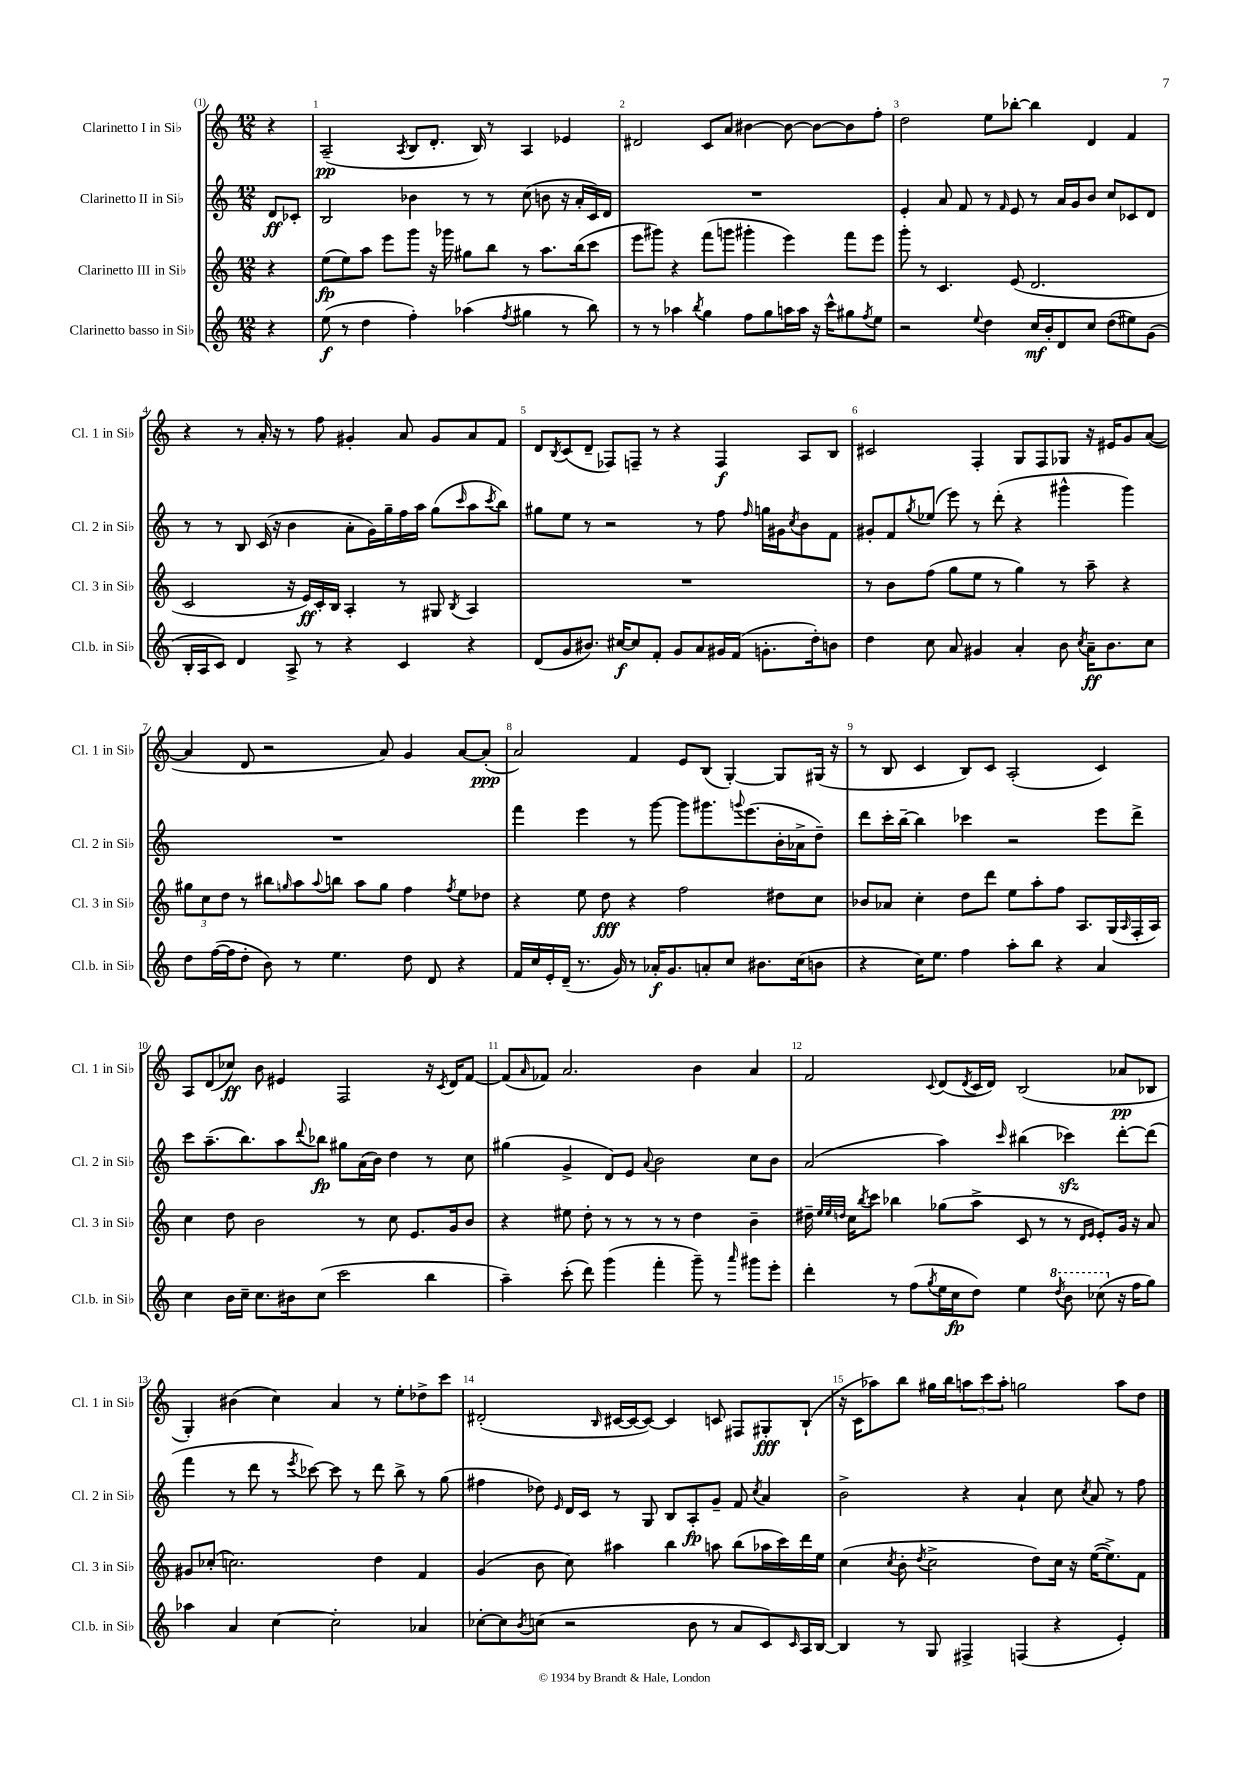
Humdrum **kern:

**kern	**kern	**kern	**kern
*staff4	*staff3	*staff2	*staff1
*clefG2	*clefG2	*clefG2	*clefG2
*k[]	*k[]	*k[]	*k[]
*M12/8	*M12/8	*M12/8	*M12/8
4r	4r	8d/L	4r
.	.	8c-'/J	.
=	=	=	=
(8ee\	(8ee\L	2B/	(2A~/
8r	8ee\)	.	.
4dd\	8aa\J	.	.
.	8eee\L	.	.
.	.	.	8qA/
4ff'\)	8ggg\J	4b-\	8B/L
.	16r	.	8.d'/J
.	16ggg-\	.	.
(4aa-\	8gg#\L	8r	.
.	.	.	16B/)
.	8bb\J	8r	8r
8qff/	.	.	.
4gg#\	8r	(8cc\	4A/
.	8.aa\L	8b\	.
8r	.	16r	4e-/
.	(16bb\k	16a'/LL	.
8bb\)	8ccc\J	16c/)	.
.	.	16d/JJ	.
=	=	=	=
8r	8eee\L	1.r	2d#/
8r	8ggg#\J)	.	.
4aa-\	4r	.	.
8qbb/	.	.	.
4gg\	(8fff\L	.	8c/L
.	8ggg\J	.	8a/J
8ff\L	4ggg#'\	.	[4b#\
8gg\	.	.	.
16aa\L	4eee\)	.	8b#\_
16aa\JJ	.	.	.
16r	.	.	8b#\_L
16ccc^^\LK	.	.	.
8gg#\	8fff\L	.	8b#\]
8qff/	.	.	.
8ee\J	8eee\J	.	8ff'\J
=	=	=	=
2r	8ggg'\	4e'/	2dd\
.	8r	.	.
.	4.c/	8a/	.
.	.	8f/	.
8qqee/	.	.	.
4dd\	.	8r	8ee\L
.	.	16qqf/	.
.	(8e/	8e/	[8bb-'\J
16cc/LL	2.d/	8r	4bb-\]
16b'/J	.	.	.
8d/	.	16a/LL	.
.	.	16g/J	.
8cc/J	.	8b/J	4d/
(8dd\L	.	8cc/L	.
8ee#\)	.	8c-/	4f/
(8g\J	.	8d/J	.
=	=	=	=
16B'/LL	2c/	8r	4r
16A/J	.	.	.
8c/J)	.	8r	.
4d/	.	8B/	8r
.	.	(16c/	16a'/
.	.	16r	16r
8A^/	16r	4b\	8r
.	16e/LL)	.	.
8r	16c'/	.	8ff\
.	16B/JJ	.	.
4r	4A'/	8a'\L	4g#'/
.	.	16g\L)	.
.	.	16gg~\	.
4c/	8r	16ff\	8a/
.	.	16aa\JJ	.
.	8G#/	(8gg\L	8g#/L
.	8qB/	16qqccc/	.
4r	4A/	8aa\	8a/
.	.	8qccc/	.
.	.	8bb\J)	8f/J
=	=	=	=
(8d/L	1.r	8gg#\L	8d/L
.	.	.	8qB/
8g/	.	8ee\J	(8c/
8.b#/J)	.	8r	8d~/J
.	.	2r	8F-/L)
[16cc#/LK	.	.	.
8cc#/]	.	.	8F~/J
8f'/J	.	.	8r
8g/L	.	.	4r
8a/	.	8r	.
16g#/L	.	8ff\	4F/
(16f/JJ	.	.	.
.	.	16qqff/	.
8.g'\L	.	16gg\LL	.
.	.	16g#\J	.
.	.	8qcc/	.
.	.	8b\	8A/L
16dd'\k)	.	.	.
8b\J	.	8f\J	8B/J
=	=	=	=
4dd\	8r	8g#'/L	2c#/
.	8b\L	8f/	.
.	.	8qgg/	.
8cc\	(8ff\J	(8ee-/J	.
8a/	8gg\L	8eee\)	.
4g#/	8ee\J	8r	4F'/
.	8r	(8ddd'\	.
4a'/	4gg\)	4r	8G/L
.	.	.	8F/
8b\	8r	4ggg#^^\	8G-/J
8qcc/	.	.	.
16a~\LK	8aa~\	.	16r
8.b\	.	.	16e#/LK
.	4r	4ggg#\)	8g/
8cc\J	.	.	([8a/J
=	=	=	=
8dd\L	12gg#\L	1.r	4a/]
.	12cc\	.	.
([16ff\L	.	.	.
.	12dd\J	.	.
16ff\]J	.	.	.
8dd'\J	8r	.	8d/
8b\)	8bb#\L	.	2r
.	16qqgg/	.	.
8r	8aa\	.	.
.	8qqaa/	.	.
4.ee\	8bb\J	.	.
.	8aa\L	.	.
.	8gg\J	.	8a/)
8dd\	4ff\	.	4g/
8d/	.	.	.
.	8qff/	.	.
4r	8ee\L	.	[8a/L
.	8dd-\J	.	(8a'/]J
=	=	=	=
16f/LL	4r	4fff\	2a/)
16cc/	.	.	.
16e'/	.	.	.
(16d~/JJ	.	.	.
8.r	8ee\	4eee\	.
.	8dd\	.	.
16g/)	.	.	.
8r	4r	8r	4f/
16a-'/LK	.	[8ggg\	.
8.g/	.	.	.
.	2ff\	8ggg\]L	8e/L
8a'/	.	8.ggg#\	(8B/J
8cc/J	.	.	[4G'/)
.	.	8qqggg/	.
.	.	(8.eee\	.
8.b#\L	.	.	.
.	8dd#\L	16b'\L	8G/]L
(16cc\k	.	16a-^\J	.
8b\J	8cc\J	8dd~\J)	(16G#/Jk
.	.	.	16r
=	=	=	=
4r	8b-/L	8ddd\L	8r
.	8a-/J	16ccc'\L	8B/
.	.	[16bb~\JJ	.
16cc\LK)	4cc'\	4bb\]	4c/
8.ee\J	.	.	.
4ff\	8dd\L	4ccc-\	8B/L)
.	8ddd\J	.	8c/J
8aa'\L	8ee\L	2r	(2A'/
8bb\J	8aa'\	.	.
4r	8ff\J	.	.
.	8.A/L	.	.
4a/	.	8eee\L	4c/)
.	(16G/L	.	.
.	16qqA/	.	.
.	16F'/	8ddd^\J	.
.	16A/JJ)	.	.
=	=	=	=
4cc\	4cc\	8ccc\L	8A/L
.	.	(8.aa~\	(8d/
16b\LL	8dd\	.	8cc-/J)
16cc~\JJ	.	8.bb\)	.
8.cc\L	2b\	.	8b\
.	.	8aa\	4e#/
16b#\k	.	.	.
.	.	8qqddd/	.
(8cc\J	.	8bb-\J	.
2ccc\	.	8gg#\L	2F/
.	8r	(16a\L	.
.	.	16b\JJ)	.
.	8cc\	4dd\	.
.	8.e/L	.	.
4bb\	.	8r	16r
.	.	.	8qc/
.	16g/k	.	16d/LK
.	8b/J	8cc\	[8f/J
=	=	=	=
4aa~\)	4r	(4gg#\	(8f/]L
.	.	.	16qqa/
.	.	.	8f-/J)
(8ccc'\	8ee#\	4g^/	2.a/
8ddd\)	8dd'\	.	.
(4ggg\	8r	8d/L)	.
.	8r	8e/J	.
.	.	8qqa/	.
4fff'\	8r	2b\	.
.	8r	.	.
8ggg~\)	4dd\	.	4b\
8r	.	.	.
16qqaaa/	.	.	.
8ggg#\L	4b~\	8cc\L	4a/
8eee'\J	.	8b\J	.
=	=	=	=
4ddd'\	16dd#~\	(2a/	2f/
.	32qqee/LLL	.	.
.	32qqee/	.	.
.	32qqdd/JJJ	.	.
.	16cc\LK	.	.
.	8qbb/	.	.
.	8ccc\J	.	.
8r	4bb-\	.	.
(8ff\L	.	.	.
8qgg/	.	.	8qqc/
16ee\L	(8gg-\L	4aa\)	(8d/L
16cc\J	.	.	.
.	.	.	8qd/
8dd\J)	8aa^\J	.	16c/L
.	.	.	16d/JJ)
.	.	16qqccc/	.
4ee\	8c/	(4bb#\	(2B/
.	8r	.	.
8qddd/	.	.	.
8bb\	8r	4ccc-\)	.
.	16qqd/LL	.	.
.	16qqe/JJ	.	.
(8ccc-\	8e'/L)	.	.
16r	16g/Jk	[8ddd'\L	8a-/L
16ff\LK	16r	.	.
8gg\J)	8a/	(8ddd\]J	8B-/J
=	=	=	=
4aa-\	8g#/L	4fff\	4G'/)
.	(8cc-'/J	.	.
4a/	2.cc\)	8r	(4b#\
.	.	8ddd\	.
[4cc\	.	8r	4cc\)
.	.	8qeee/	.
.	.	[8ccc-\)	.
2cc'\]	.	8ccc-\]	4a/
.	.	8r	.
.	4dd\	8ddd\	8r
.	.	8bb^\	8ee'\L
4a-/	4f/	8r	8dd-^\
.	.	(8gg\	8ccc\J
=	=	=	=
[8cc-'\L	(4g/	4ff#\	(2d#'/
8cc-\]	.	.	.
8qb/	.	.	.
(8cc\J	8b\	8dd-\)	.
.	.	16qqe/	.
2r	8cc\)	16d/LL	.
.	.	16c/JJ	.
.	.	.	16qqB/
.	4aa#\	8r	[16c#/LL
.	.	.	16c#/_J
.	.	8G/	8c#/_J)
.	4bb\	8B/L	4c#/]
8b\	.	8A'/	.
8r	8aa\	8g~/J	8c/
8a/L	(8bb\L	8f/	8F#/L
.	.	8qcc/	.
8c/)	16aa-\L	4a/	8G#'/
.	16ccc\)	.	.
16qqc/	.	.	.
16A/L	16ddd\	.	(8B`/J
[16B/JJ	16ee\JJ	.	.
=	=	=	=
4B/]	(4cc\	2b^\	16r
.	.	.	16c\LK
.	.	.	8aa-\)
.	8qcc/	.	.
8r	8b'\	.	8bb\J
.	8qdd/	.	.
8G/	2cc^\	.	16gg#\LL
.	.	.	16bb\J
4F#^/	.	4r	12aa\
.	.	.	12ccc\
.	.	.	12aa'\J
(4F/	.	4a`/	2gg\
.	8dd\L)	.	.
4r	16cc\Jk	8cc\	.
.	16r	.	.
.	.	8qcc/	.
.	([16ee\LK	8a/	.
.	8.ee^\])	.	.
4e'/)	.	8r	8aa\L
.	8f\J	8ff\	8dd\J
==	==	==	==
*-	*-	*-	*-
